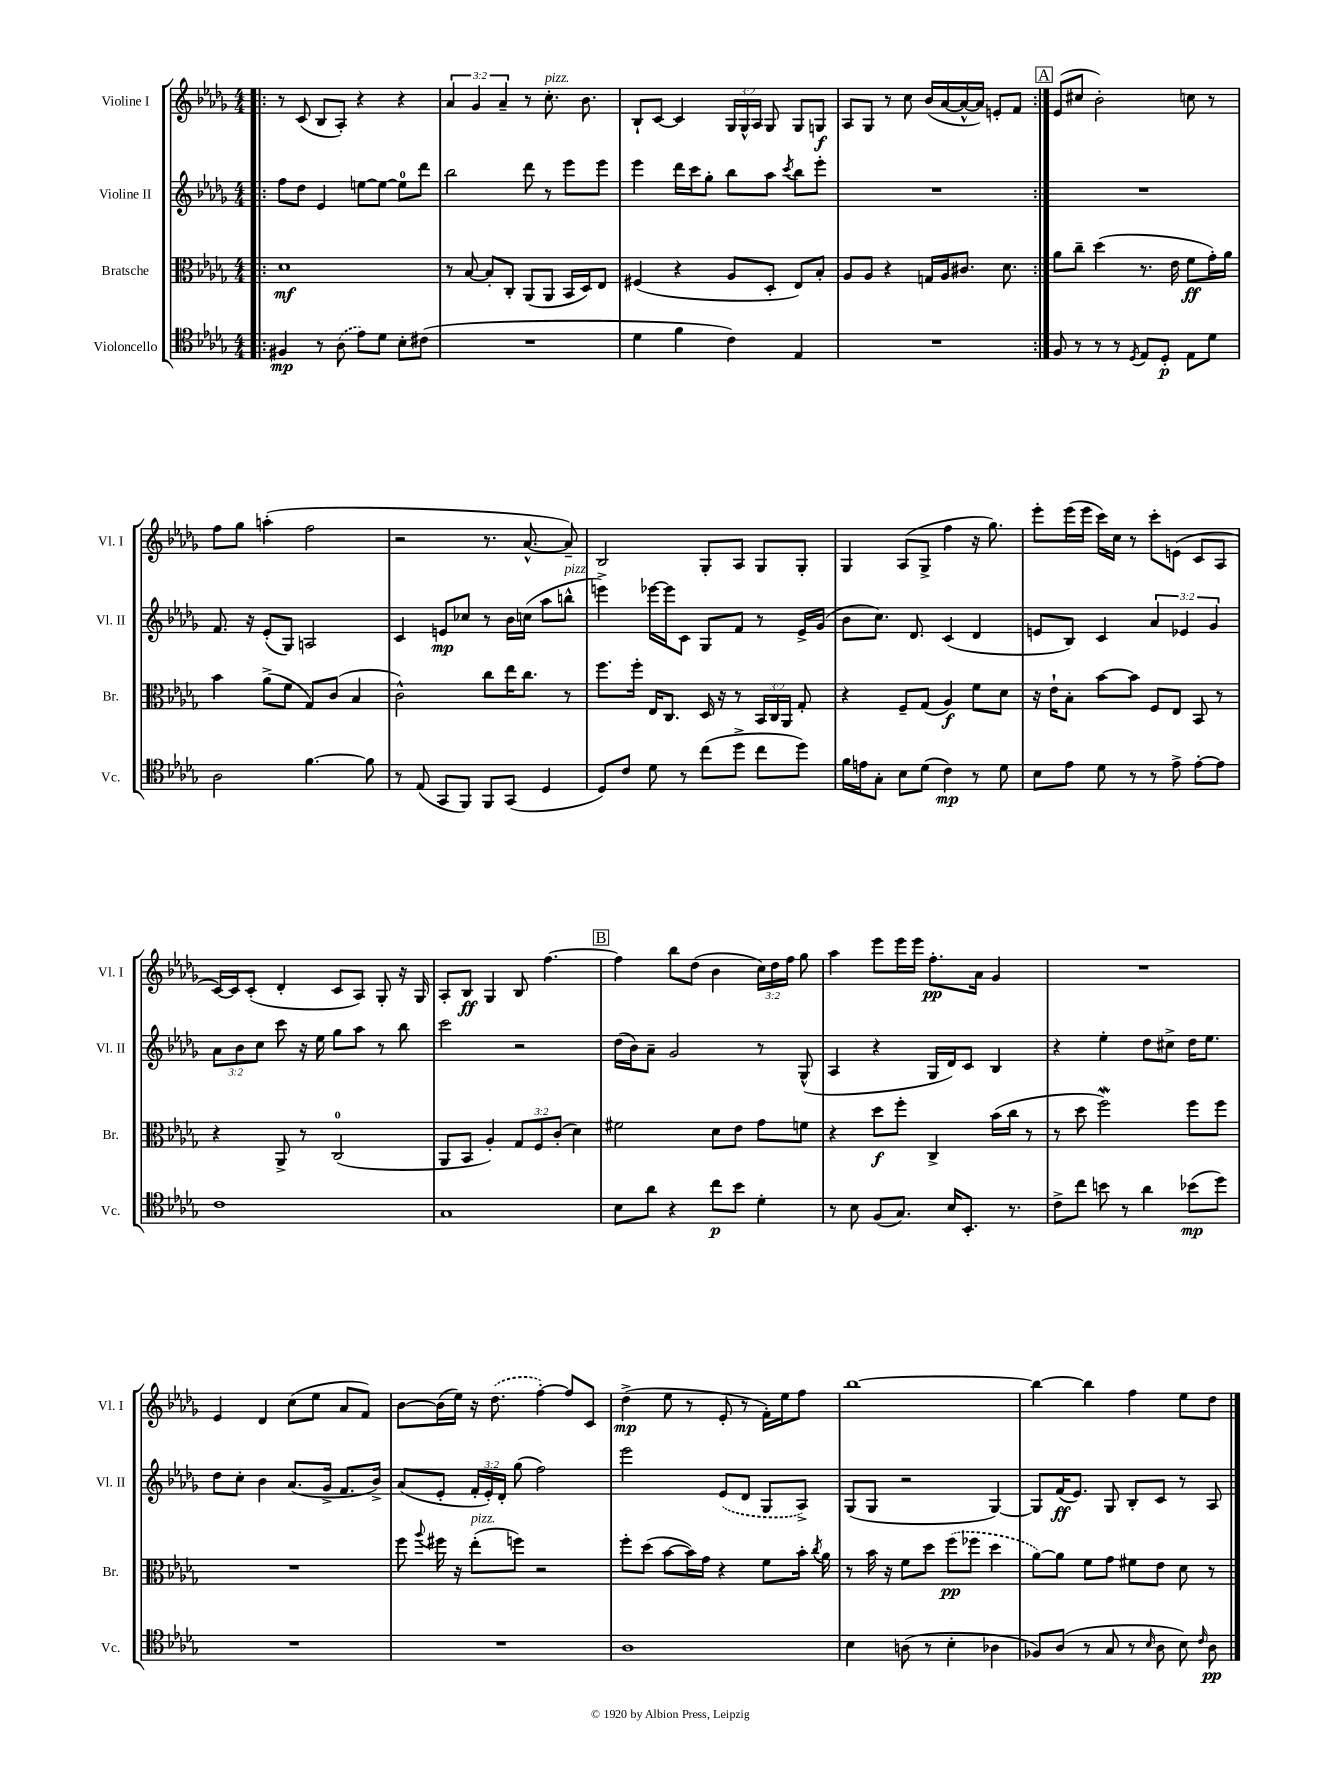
<<
\new StaffGroup <<
\new Staff = "s0" \with { instrumentName = "Violine I" shortInstrumentName = "Vl. I" } {
    \clef treble \key des \major \numericTimeSignature \time 4/4 \override Staff.TupletNumber.text = #tuplet-number::calc-fraction-text
    \autoBeamOff \repeat volta 2 { \bar ".|:" r8 c'8( bes8[ aes8]-.) r4 r4 |
    \tuplet 3/2 { aes'4 ges'4 aes'4-- } r8 c''8.-.^\markup { \italic "pizz." } bes'8. |
    bes8[-! c'8]~ c'4 \tuplet 3/2 { ges16[ ges16-^ aes16] } ges8 ges8[ g8]\f |
    aes8[ ges8] r8 c''8 bes'16[( aes'16~ aes'16~-^ aes'16]) e'8[-. f'8] | }
    \mark \markup { \box "A" } ees'8[( cis''8] bes'2-.) c''8 r8 |
    f''8[ ges''8] a''4-.( f''2 |
    r2 r8. aes'8.~-^ aes'8--) |
    bes2 ges8[-. aes8] ges8[ ges8]-. |
    ges4 aes8[( ges8]-> f''4 r16 ges''8.) |
    ees'''8[-. ees'''16( ees'''16] c'''16[) c''16] r8 c'''8[-. e'8]( c'8[ aes8] |
    c'16[~) c'16 c'8]-.( des'4-. c'8[ aes8]) ges8-. r16 ges16 |
    aes8[-. bes8]\ff ges4 bes8 f''4.~ |
    \mark \markup { \box "B" } f''4 bes''8[ des''8]( bes'4 \tuplet 3/2 { c''16[) des''16 f''16] } ges''8 |
    aes''4 ees'''8[ ees'''16 ees'''16] f''8.[-.\pp aes'16] ges'4 |
    R1 |
    ees'4 des'4 c''8[( ees''8] aes'8[ f'8]) |
    bes'8[~ bes'16( ees''16]) r16 \once \slurDashed des''8.( f''4~-.) f''8[ c'8] |
    des''4->\mp( ees''8 r8 ees'8-. r8 f'16[-.) ees''16 f''8] |
    bes''1~ |
    bes''4~ bes''4 f''4 ees''8[ des''8] \bar "|." |
}
\new Staff = "s1" \with { instrumentName = "Violine II" shortInstrumentName = "Vl. II" } {
    \clef treble \key des \major \numericTimeSignature \time 4/4 \override Staff.TupletNumber.text = #tuplet-number::calc-fraction-text
    \autoBeamOff \repeat volta 2 { \bar ".|:" f''8[ des''8] ees'4 e''8[~ e''8]~ e''8[-0 des'''8] |
    bes''2 des'''8 r8 ees'''8[ ees'''8] |
    ees'''4 des'''16[ c'''16 ges''8]-. bes''8[ aes''8] \acciaccatura { c'''8 } bes''8[ ees'''8]-. |
    R1 | }
    \mark \markup { \box "A" } R1 |
    f'8. r16 ees'8[-.( ges8]) a2 |
    c'4 e'8[\mp ces''8] r8 bes'16[ c''16]( aes''8[ b''8]-^^\markup { \italic "pizz." } |
    e'''4->) ees'''16[~ ees'''16 c'8] ges8[ f'8] r8 ees'16[-> ges'16]( |
    bes'8[ c''8.]) des'8. c'4( des'4 |
    e'8[ bes8]) c'4 \tuplet 3/2 { aes'4 ees'4 ges'4 } |
    \tuplet 3/2 { aes'8[ bes'8 c''8] } c'''8 r16 ees''16 ges''8[ aes''8] r8 bes''8 |
    c'''2 r2 |
    \mark \markup { \box "B" } des''16[( bes'16) aes'8]-- ges'2 r8 ges8-^( |
    aes4 r4 ges16[ des'16) c'8] bes4 |
    r4 ees''4-. des''8[ cis''8]-> des''16[ ees''8.] |
    des''8[ c''8]-. bes'4 aes'8.[( ges'16]-> f'8.[ bes'16]->) |
    aes'8[( ees'8]-. \tuplet 3/2 { f'16[-. ees'16-.) des'16]-. } ges''8( f''2) |
    ees'''2 \once \slurDashed ees'8[( des'8] ges8[ aes8]->) |
    ges8[( ges8] r2 ges4~) |
    ges8[ f'16\ff( ees'8.]) ges8 bes8[-. c'8] r8 aes8 \bar "|." |
}
\new Staff = "s2" \with { instrumentName = "Bratsche" shortInstrumentName = "Br." } {
    \clef alto \key des \major \numericTimeSignature \time 4/4 \override Staff.TupletNumber.text = #tuplet-number::calc-fraction-text
    \autoBeamOff \repeat volta 2 { \bar ".|:" des'1\mf |
    r8 bes8~ bes8[-. c8]-. aes,8[( aes,8] bes,16[ des16) ees8] |
    fis4( r4 aes8[ des8]-. ees8[) bes8]-. |
    aes8[ aes8] r4 g16[ aes16 cis'8.] des'8. | }
    \mark \markup { \box "A" } aes'8[ c''8]-- des''4( r8. ees'16 f'8[\ff ges'16-.) aes'16] |
    bes'4 aes'8[->( f'8] ges8[) c'8]( bes4 |
    c'2-^) c''8[ ees''16 c''8.] r8 |
    f''8.[ f''16]-. ees16[ c8.] des16 r16 r8 \tuplet 3/2 { bes,16[ c16 aes,16] } ges8-. |
    r4 f8[-- ges8]( aes4\f) f'8[ des'8] |
    r16 ees'16[-! bes8]-. bes'8[~ bes'8] f8[ ees8] bes,8 r8 |
    r4 aes,8-> r8 c2-0( |
    aes,8[ bes,8] aes4-.) \tuplet 3/2 { ges8[ f8 c'8]-.( } des'4) |
    \mark \markup { \box "B" } fis'2 des'8[ ees'8] ges'8[ f'8] |
    r4 des''8[\f f''8]-. c4-> bes'16[( c''16] r8 |
    r8 des''8 f''2\mordent) f''8[ f''8] |
    R1 |
    f''8 \appoggiatura { aes''8 } fis''16 r16 ees''8[-.^\markup { \italic "pizz." }( f''8]) r2 |
    f''8[-. des''8]( bes'8[~ bes'16) ges'16] r4 f'8[ bes'16]-. \acciaccatura { c''8 } aes'16 |
    r8 bes'16 r16 f'8[ des''8] \once \slurDashed f''8[\pp( fes''8] des''4 |
    aes'8[~) aes'8] f'8[ ges'8] fis'8[ ees'8] des'8 r8 \bar "|." |
}
\new Staff = "s3" \with { instrumentName = "Violoncello" shortInstrumentName = "Vc." } {
    \clef tenor \key des \major \numericTimeSignature \time 4/4
    \autoBeamOff \repeat volta 2 { \bar ".|:" fis4\mp r8 \once \slurDashed aes8( ees'8[) des'8] bes8[-. cis'8]( |
    R1 |
    des'4 f'4 c'4) ees4 |
    R1 | }
    \mark \markup { \box "A" } f8 r8 r8 r8 \acciaccatura { des8 } ees8[ des8]-.\p ees8[ des'8] |
    aes2 f'4.~ f'8 |
    r8 ees8( ges,8[ f,8]) f,8[ ges,8]( des4 |
    des8[) c'8] des'8 r8 c''8[( des''8]-> c''8[ des''8]) |
    f'16[ e'16 ges8]-. bes8[ des'8]( c'4\mp) r8 des'8 |
    bes8[ ees'8] des'8 r8 r8 ees'8-> ees'8[~-. ees'8] |
    c'1 |
    ges1 |
    \mark \markup { \box "B" } bes8[ aes'8] r4 c''8[\p bes'8] des'4-. |
    r8 bes8 f8[( ges8.]) bes16[ bes,8.]-. r8. |
    c'8[-> c''8] b'8 r8 aes'4 bes'8[\mp( des''8]) |
    R1 |
    R1 |
    aes1 |
    bes4 a8( r8 bes4-. aes4 |
    fes8[) aes8]( r8 ges8 r8 \grace { bes16 } aes8 bes8) \grace { c'16 } aes8\pp \bar "|." |
}
>>
>>
\layout { \context { \Score \remove "Bar_number_engraver" } }
